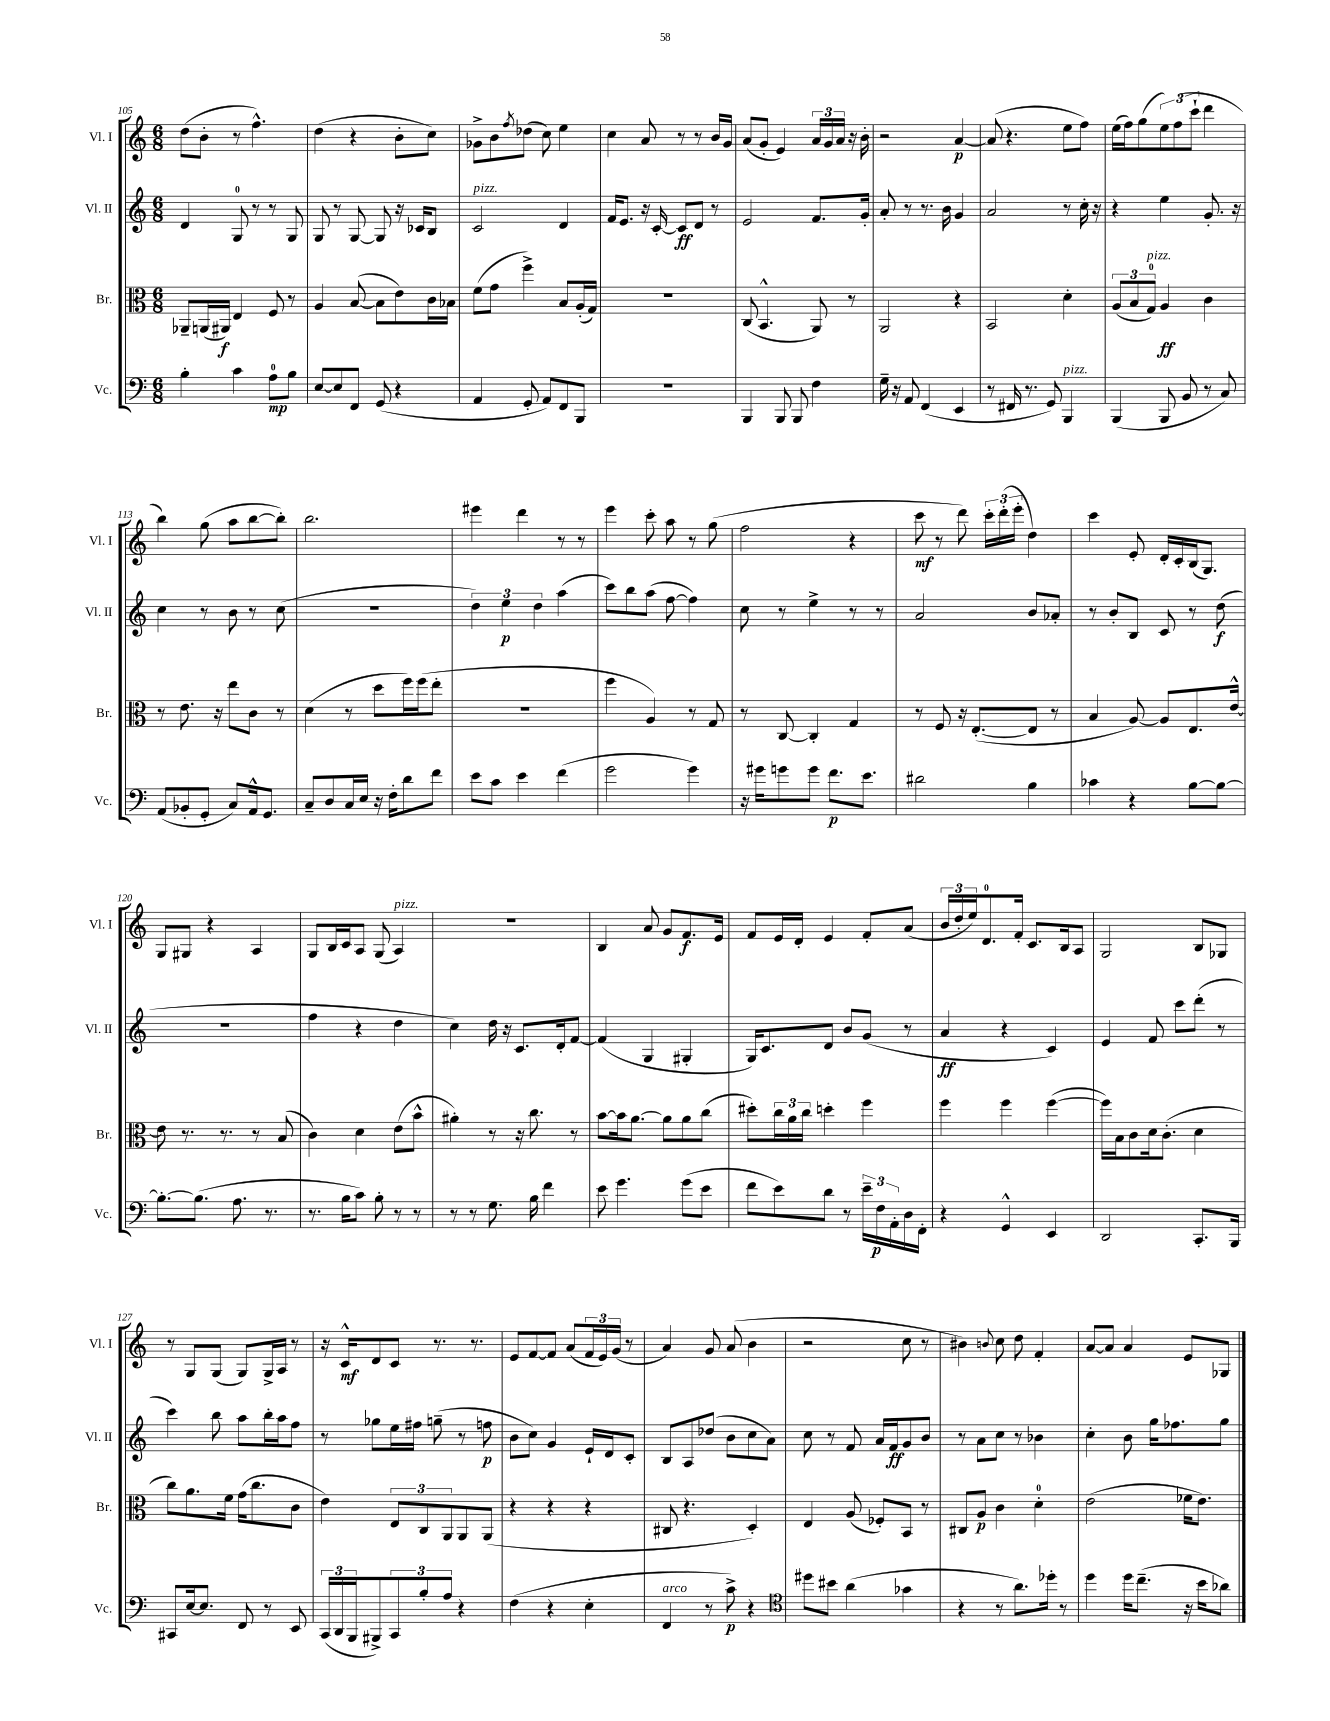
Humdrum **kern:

**kern	**kern	**kern	**kern
*staff4	*staff3	*staff2	*staff1
*clefF4	*clefC3	*clefG2	*clefG2
*k[]	*k[]	*k[]	*k[]
*M6/8	*M6/8	*M6/8	*M6/8
4B'\	8AA-~/L	4d/	(8dd\L
.	(16AA/L	.	8b'\J
.	16AA#/JJ)	.	.
4c\	4E/	8G/	8r
.	.	8r	4.ff^^\)
8A\L	8F/	8r	.
8B\J	8r	8G/	.
=	=	=	=
[8E/L	4A/	8G/	(4dd\
8E/]	.	8r	.
8FF/J	([8B/	[8G/	4r
(8GG/	8B\]L	8G/]	.
4r	8e\)	16r	8b'\L
.	.	16c-/LK	.
.	16c\L	8B/J	8cc\J)
.	16B-\JJ	.	.
=	=	=	=
4AA/	(8f\L	2c/	8g-^\L
.	8g\J	.	8b\
.	.	.	8qff/
8GG'/	4ff^\)	.	(8dd-\J
8AA/L)	.	.	8cc\)
8FF/	8B/L	4d/	4ee\
8BBB/J	(16A'/L	.	.
.	16G/JJ)	.	.
=	=	=	=
2.r	2.r	16f/LK	4cc\
.	.	8.e/J	.
.	.	16r	8a/
.	.	[16c'/	.
.	.	8c/]L	8r
.	.	8d/J	8r
.	.	8r	16b/LL
.	.	.	16g/JJ
=	=	=	=
4BBB/	(8C/	2e/	(8a/L
.	4.BB^^/	.	8g'/J
8BBB/	.	.	4e/)
8BBB/	.	.	.
4F\	8AA/)	8.f/L	24a/LL
.	.	.	24g/
.	.	.	24a/JJ
.	8r	.	16r
.	.	16g'/Jk	16b'\
=	=	=	=
16G~\	2AA/	8a'/	2r
16r	.	.	.
8AA/	.	8r	.
(4FF/	.	8.r	.
.	.	16b\	.
4EE/	4r	4g/	[4a/
=	=	=	=
8r	2BB/	2a/	(8a/]
16FF#/	.	.	4.r
8.r	.	.	.
8GG/)	.	.	.
4BBB/	4d'\	8r	8ee\L
.	.	16cc'\	8ff\J)
.	.	16r	.
=	=	=	=
(4BBB/	(12A/L	4r	(16ee\LL
.	.	.	16ff\J)
.	12B/	.	.
.	.	.	(8gg\
.	12G/J)	.	.
8BBB/	4A/	4ee\	12ee\)
.	.	.	(12ff\
8BB/	.	.	.
.	.	.	12ccc`\J
8r	4c\	8.g'/	4ddd\
8C/)	.	.	.
.	.	16r	.
=	=	=	=
(8AA/L	8r	4cc\	4bb\)
8BB-'/	8.e\	.	.
8GG'/J	.	8r	(8gg\
.	16r	.	.
8C/L)	8ee\L	8b\	8aa\L
16AA^^/k	8c\J	8r	[8bb\
8.GG/J	.	.	.
.	8r	(8cc\	8bb'\]J)
=	=	=	=
8C~/L	(4d\	2.r	2.bb\
8D/	.	.	.
16C/L	8r	.	.
16E/JJ	.	.	.
16r	8dd\L	.	.
16F'\LK	.	.	.
8d\	16ff\L)	.	.
.	(16ff\J	.	.
8f\J	8ee'\J	.	.
=	=	=	=
8e\L	2.r	6dd\)	4eee#\
8c\J	.	.	.
.	.	6ee\	.
4e\	.	.	4ddd\
.	.	6dd\	.
(4f\	.	(4aa\	8r
.	.	.	8r
=	=	=	=
2g\	4ff\	8ccc\L)	4eee\
.	.	8bb\	.
.	4A/)	(8aa\J	8ccc'\
.	.	[8ff\	8aa\
4g\)	8r	4ff\])	8r
.	8G/	.	(8gg\
=	=	=	=
16r	8r	8cc\	2ff\
16g#\LK	.	.	.
8g\	[8C/	8r	.
8g\J	4C'/]	4ee^\	.
8.f\L	.	.	.
.	4G/	8r	4r
8.e\J	.	.	.
.	.	8r	.
=	=	=	=
2d#\	8r	2a/	8ccc\
.	8F/	.	8r
.	16r	.	8ddd\)
.	([8.E'/L	.	.
.	.	.	24ccc'\LL
.	.	.	(24ddd'\
.	.	.	24eee'\JJ
4B\	8E/]J	8b/L	4dd\)
.	8r	8a-'/J	.
=	=	=	=
4c-\	4B/	8r	4ccc\
.	.	8b'/L	.
4r	[8A/)	8B/J	8e'/
.	8A/]L	8c/	16d'/LL
.	.	.	16c'/
[8B\L	8.E/	8r	(16B/J
.	.	.	8.G/J)
8B\_J	.	(8dd\	.
.	[16e^^/Jk	.	.
=	=	=	=
8.B'\_L	8e\]	2.r	8G/L
.	8.r	.	8G#/J
(8.B\]J	.	.	.
.	.	.	4r
.	8.r	.	.
8.A\	.	.	.
.	8r	.	4A/
8.r	.	.	.
.	(8B/	.	.
=	=	=	=
8.r	4c\)	4ff\	8G/L
.	.	.	16B/L
16B\LK	.	.	16c/J
8c\J)	4d\	4r	8A/J
8B'\	.	.	(8G/
8r	(8e\L	4dd\	4A/)
8r	8b^^\J	.	.
=	=	=	=
8r	4a#'\)	4cc\)	2.r
8r	.	.	.
8.G\	8r	16dd\	.
.	.	16r	.
.	16r	8.c/L	.
16B\	8.cc\	.	.
4f\	.	.	.
.	.	16d'/k	.
.	8r	[8f/J	.
=	=	=	=
8e\	[8b\L	(4f/]	4B/
4.g\	16b\]k	.	.
.	[8.a\J	.	.
.	.	4G/	8a/
.	8a\]L	.	8g/L
(8g\L	8a\	4G#'/	8.f/
8e\J	(8cc\J	.	.
.	.	.	16e/Jk
=	=	=	=
8f\L	8dd#'\L)	16G/LK)	8f/L
.	.	8.c/	.
8e\)	24cc\L	.	16e/L
.	24a\	.	.
.	.	.	16d'/JJ
.	24cc\JJ	.	.
8d\J	4dd'\	8d/J	4e/
8r	.	8b/L	.
24e~\LL	4ff\	(8g/J	8f'/L
24F\	.	.	.
24AA'\	.	.	.
16D\	.	8r	(8a/J
16FF'\JJ	.	.	.
=	=	=	=
4r	4ff\	4a/	24b/LL
.	.	.	24dd'/
.	.	.	24ee/J)
.	.	.	8.d/
4GG^^/	4ff\	4r	.
.	.	.	16f'/Jk
.	.	.	8.c/L
4EE/	([4ff\	4c/)	.
.	.	.	16B/k
.	.	.	8A/J
=	=	=	=
2DD/	16ff\]LL)	4e/	2G/
.	16B\J	.	.
.	8c\	.	.
.	16d\k	8f/	.
.	(8.c'\J	.	.
.	.	8ccc\L	.
8.CC'/L	4d\	(8ddd'\J	8B/L
.	.	8r	8G-/J
16BBB/Jk	.	.	.
=	=	=	=
8CC#/L	8cc\L)	4ccc\)	8r
[16E/k	8.a\	.	8G/L
8.E/]J	.	.	.
.	.	8bb\	(8G/J
.	16f\Jk	.	.
8FF/	(16g\LK	8aa\L	8G/L)
.	8.cc\	.	.
8r	.	16bb'\L	16G^/L
.	.	16aa\J	16A/JJ
8EE/	8c\J	8ff\J	8r
=	=	=	=
(24CC/LL	4e\)	8r	16r
24DD/	.	.	.
.	.	.	16c^^/LK
24BBB/J	.	.	.
8BBB#^/)	.	8gg-\L	8d/
12CC/	12E/L	16ee\L	8c/J
.	.	16ff#\JJ	.
12B'/	12C/	.	.
.	.	(8gg~\	8.r
12A/J	12AA/	.	.
4r	8AA/	8r	.
.	.	.	8.r
.	(8AA/J	8ff\	.
=	=	=	=
(4F\	4r	8b\L	8e/L
.	.	8cc\J)	[8f/
4r	4r	4g/	8f/]J
.	.	.	(8a/L
4E'\	4r	16e`/LL	24f/L
.	.	.	24e/)
.	.	16d/J	.
.	.	.	(24g/JJ
.	.	8c'/J	8r
=	=	=	=
4FF/	8C#/	8B/L	4a/)
.	4.r	8A/	.
8r	.	(8dd-/J	8g/
8c^\)	.	8b\L	(8a/
4r	4D'/)	8cc\	4b\
.	.	8a\J)	.
=	=	=	=
*clefC4	*	*	*
8dd#\L	4E/	8cc\	2r
8b#\J	.	8r	.
(4a\	(8A/	8f/	.
.	8F-'/L)	16a/LL	.
.	.	16f/J	.
4g-\	8BB/J	8g/	8cc\
.	8r	8b/J	8r
=	=	=	=
4r	8C#/L	8r	4b#\)
.	8A/J	8a\L	.
.	.	.	8qqb/
8r	4c\	8cc\J	8cc\
8.a\L)	.	8r	8dd\
.	4d'\	4b-\	4f'/
16dd-'\Jk	.	.	.
8r	.	.	.
=	=	=	=
4dd\	(2e\	4cc'\	[8a/L
.	.	.	8a/]J
16dd\LK	.	8b\	4a/
(8.cc~\J	.	.	.
.	.	16gg\LK	.
.	.	8.ff-\	.
16r	16f-\LK	.	8e/L
16b\LK	8.e\J)	.	.
8a-\J)	.	8gg\J	8G-/J
==	==	==	==
*-	*-	*-	*-
